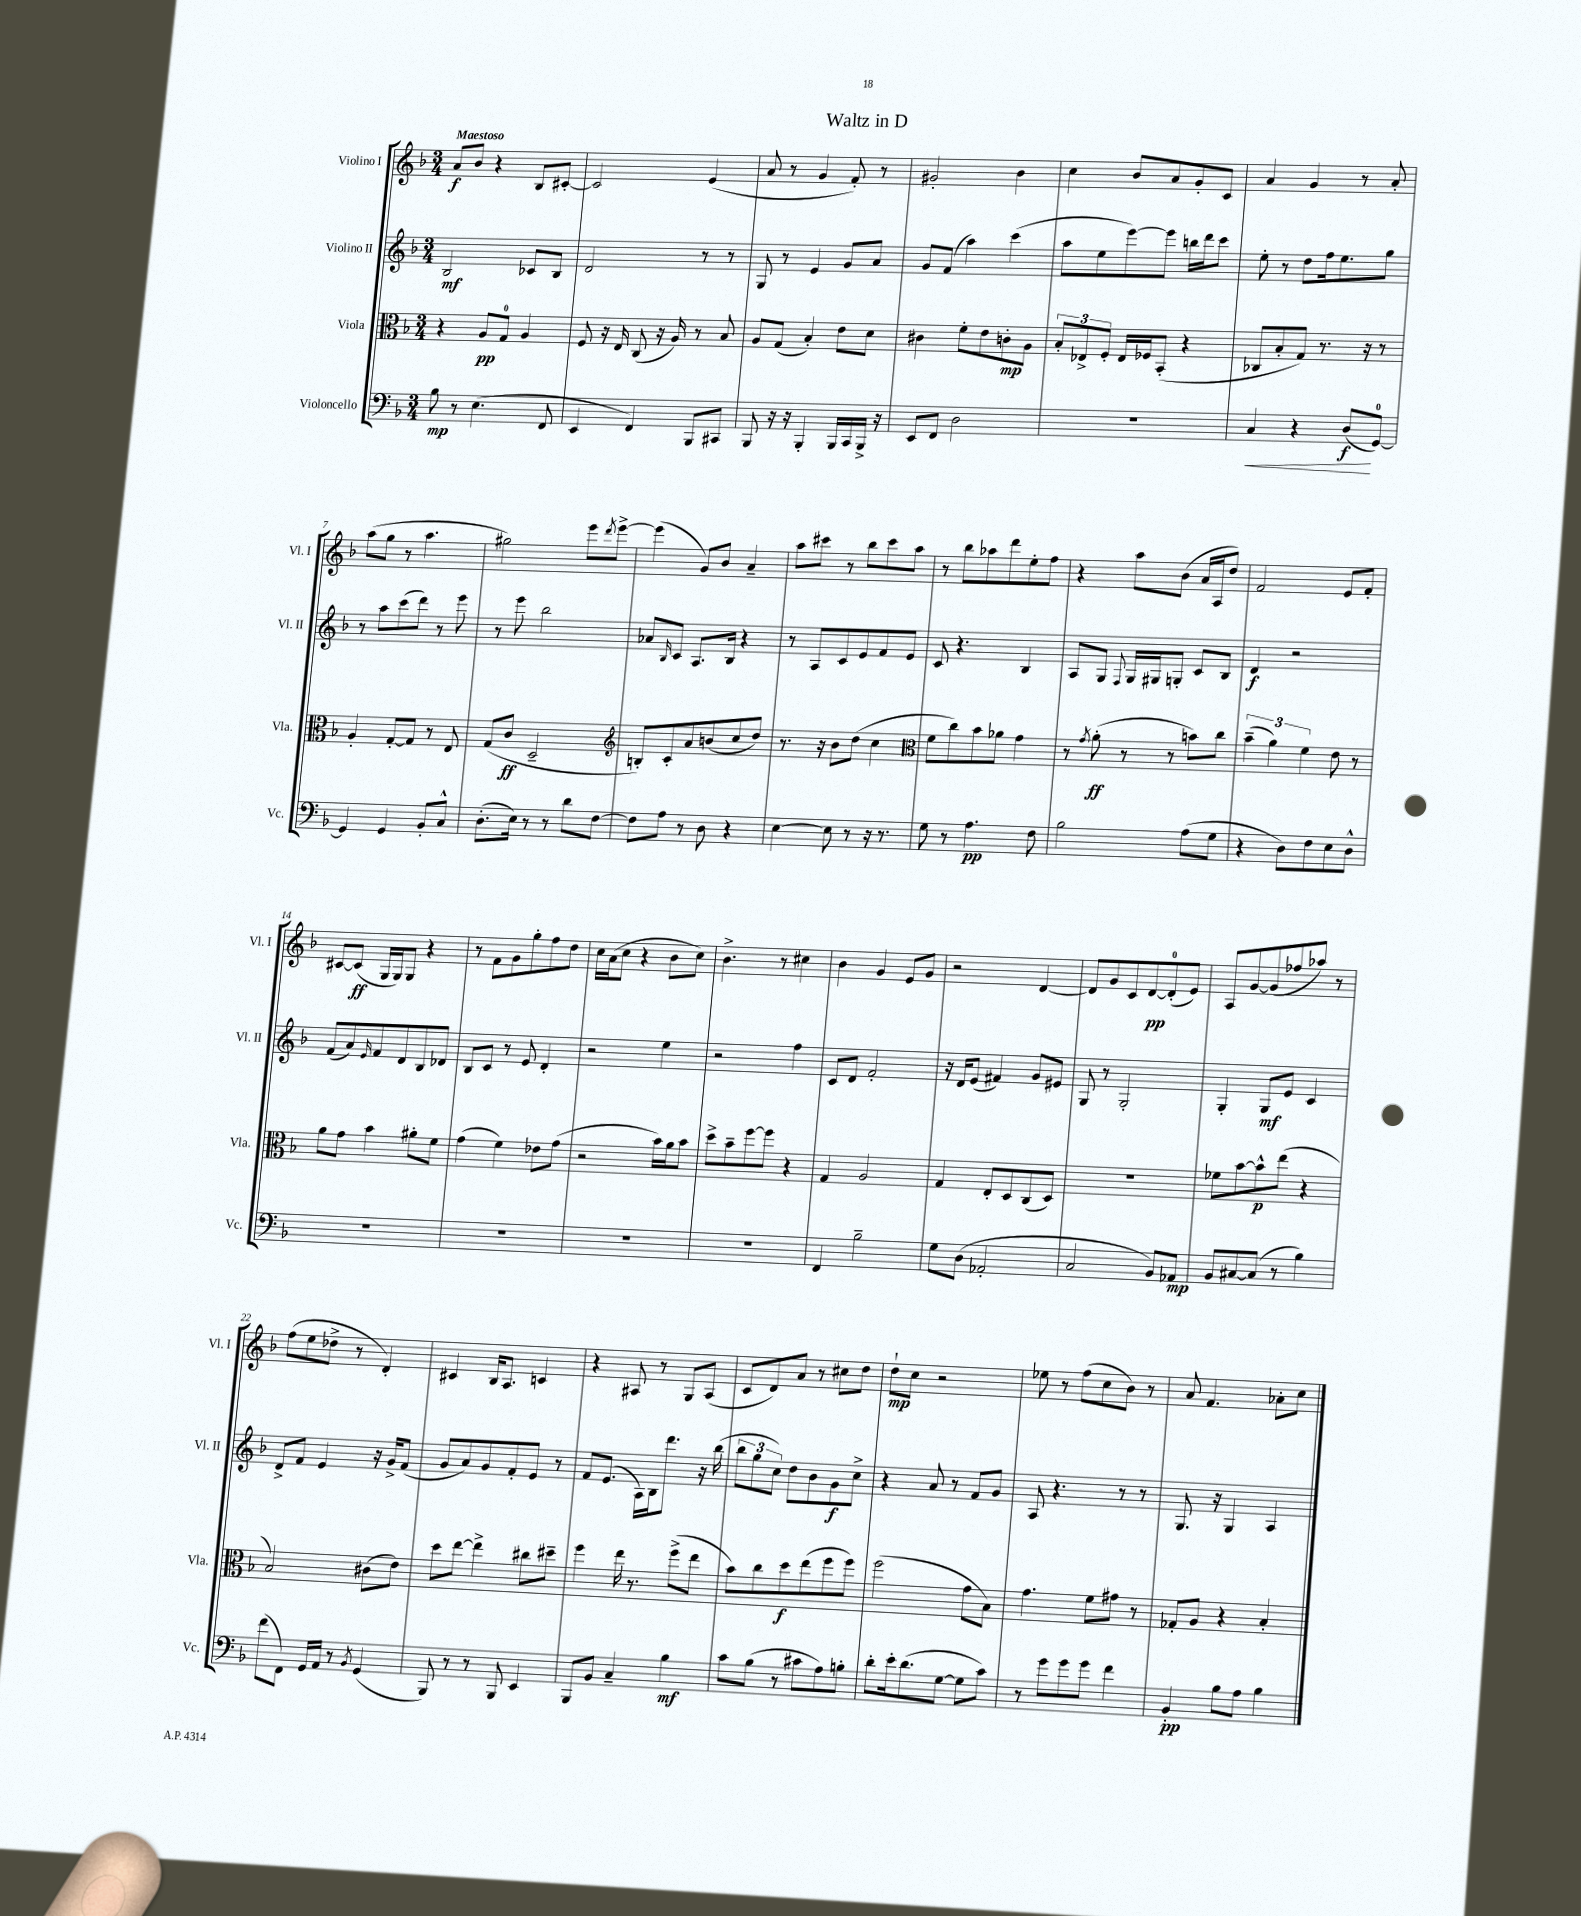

**kern	**kern	**kern	**kern
*staff4	*staff3	*staff2	*staff1
*clefF4	*clefC3	*clefG2	*clefG2
*k[b-]	*k[b-]	*k[b-]	*k[b-]
*M3/4	*M3/4	*M3/4	*M3/4
8B-	4r	2B-	8a
8r	.	.	8b-
(4.E	8A	.	4r
.	8G	.	.
.	4A	8c-	8B-
8FF	.	8B-	[8c#'
=	=	=	=
4EE	8F	2d	2c#]
.	16r	.	.
.	16E	.	.
4FF)	(8C	.	.
.	16r	.	.
.	16A)	.	.
8BBB-	8r	8r	(4e
8CC#	8B-	8r	.
=	=	=	=
8BBB-	8A	8G	8a
16r	(8G	8r	8r
16r	.	.	.
4BBB-'	4B-')	4e	4g
16BBB-	8e	8g	8f')
16CC	.	.	.
16BBB-^	8d	8a	8r
16r	.	.	.
=	=	=	=
8EE	4c#	8g	2g#'
8FF	.	(8f	.
2D	8f'	4aa)	.
.	8e	.	.
.	8c'	(4ccc	4b-
.	8A	.	.
=	=	=	=
2.r	12B-'	8aa	4cc
.	12E-^	.	.
.	.	8ee	.
.	12F'	.	.
.	16E-	[8eee)	8b-
.	16F-	.	.
.	(8BB-'	8eee]	8a
.	4r	16bb	8g'
.	.	16ddd	.
.	.	8ccc	8c
=	=	=	=
4C	8C-	8ee'	4a
.	8B-'	8r	.
4r	8G)	8dd	4g
.	8.r	16ff	.
.	.	8.ee	.
(8D	.	.	8r
.	16r	.	.
[8GG)	8r	8gg	8a'
=	=	=	=
4GG]	4A'	8r	(8aa
.	.	8aa	8gg
4GG	[8G'	(8ccc	8r
.	8G]	8ddd)	4.aa
8BB-'	8r	8r	.
8C^^	8E	8eee	.
=	=	=	=
(8.D'	(8G	8r	2gg#)
.	8c	8eee	.
16E)	.	.	.
8r	2D~	2bb-	.
8r	.	.	.
8d	.	.	8eee
.	.	.	8qddd
[8F	.	.	[8eee^
=	=	=	=
*	*clefG2	*	*
8F]	8B')	8a-	(4eee]
.	.	16qqB-	.
8A	8c'	8c	.
8r	8a	8.A	8g)
8D	(8b	.	8b-
.	.	16B-	.
4r	8cc	4r	4a~
.	8dd)	.	.
=	=	=	=
[4E	8.r	8r	8aa
.	.	8A	8ccc#
.	16r	.	.
8E]	8b-	8c	8r
8r	(8dd	8e	8bb-
16r	4cc	8f	8ccc#
8.r	.	.	.
.	.	8e	8aa
=	=	=	=
*	*clefC3	*	*
8G	8f	8c	8r
8r	8cc)	4.r	8bb-
4.A	8b-	.	8aa-
.	8a-	.	8ddd
.	4g	4B-	8ee'
8F	.	.	8ff
=	=	=	=
2B-	8r	8A	4r
.	8qg	.	.
.	(8a'	8G	.
.	.	8qqF	.
.	8r	16G	8aa
.	.	16G#	.
.	8r	8G'	(8b-
(8A	8b)	8c	16a
.	.	.	16A
8G	8cc	8B-	8dd)
=	=	=	=
4r	(6b-~	4d	2f
.	6a)	.	.
8D)	.	2r	.
.	6f	.	.
8F	.	.	.
8E	8e	.	8e
8D^^	8r	.	8f'
=	=	=	=
2.r	8a	(8f	[8c#
.	8g	8a)	(8c#]
.	.	16qqe	.
.	4b-	8f	16G
.	.	.	16G)
.	.	8d	8G
.	8a#'	8B-	4r
.	8f	8d-	.
=	=	=	=
2.r	(4g	8B-	8r
.	.	8c	8f
.	4f)	8r	8g
.	.	8e	8gg'
.	8e-	4d'	8ff
.	(8g	.	8dd
=	=	=	=
2.r	2r	2r	16cc
.	.	.	(16a
.	.	.	8cc
.	.	.	4r
.	16b-)	4ee	8b-
.	16a	.	.
.	8b-	.	8cc)
=	=	=	=
2.r	8dd^	2r	4.b-^
.	8b-~	.	.
.	[8ff	.	.
.	8ff]	.	8r
.	4r	4ff	4cc#
=	=	=	=
4FF	4G	8c	4b-
.	.	8d	.
2B-~	2A	2f'	4g
.	.	.	8e
.	.	.	8g
=	=	=	=
8G	4G	16r	2r
.	.	16d	.
(8D	.	(8e	.
2AA-'	8E'	4f#)	.
.	8D	.	.
.	(8C	8g	[4d
.	8D)	8e#	.
=	=	=	=
2C	2.r	8G	8d]
.	.	8r	8g
.	.	2G'	8c
.	.	.	[8d
8BB-)	.	.	(8d']
8AA-	.	.	8e)
=	=	=	=
8BB-	8f-	4G'	8A
[8C#	[8b-	.	[8g
(8C#]	8b-^^]	8G	(8g]
8r	(8ee	8e	8ff-
4B-)	4r	4c	8aa-)
.	.	.	8r
=	=	=	=
(8f	2B-)	8d^	(8ff
8FF)	.	8f	8ee
16GG	.	4e	8dd-^
16AA	.	.	.
8r	.	.	8r
8qBB-	.	.	.
(4GG	(8c#	16r	4d')
.	.	16g^	.
.	8e)	(8f	.
=	=	=	=
8BBB-)	8dd	8g	4c#
8r	[8ee	8a)	.
8r	4ee^]	8g	16B-
.	.	.	8.A
8BBB-	.	8f'	.
4EE	8cc#	8e	4c
.	8dd#~	8r	.
=	=	=	=
8BBB-	4ff	8f	4r
8BB-	.	(8.e	.
4C~	16ee	.	8A#
.	8.r	16A)	.
.	.	16B-	8r
.	.	8.ddd	.
4B-	(8ff^	.	8G
.	8ee	16r	(8A#
.	.	(16bb-	.
=	=	=	=
8c	8b-)	12bb-	8c
.	.	12gg	.
(8B-	8cc	.	8d)
.	.	12cc)	.
8r	8dd	8dd	8a
8c#	(8ee	8b-	8r
8A)	8ff	8g	8cc#
8B'	8ff)	8cc^	8dd
=	=	=	=
8d'	(2ff	4r	8dd`
16e'	.	.	8cc
(8.d	.	.	.
.	.	8a	2r
[8G	.	8r	.
8G]	8g	8f	.
8c)	8B-)	8g	.
=	=	=	=
8r	4.g	8A	8ee-
8g	.	4.r	8r
8g	.	.	(8ff
8g	8f	.	8cc
4f	8g#	8r	8b-)
.	8r	8r	8r
=	=	=	=
4BB-'	8G-'	8.G	8a
.	8A	.	4.f
.	.	16r	.
8B-	4r	4G	.
8A	.	.	.
4B-	4B-'	4A	8a-'
.	.	.	8cc
==	==	==	==
*-	*-	*-	*-
